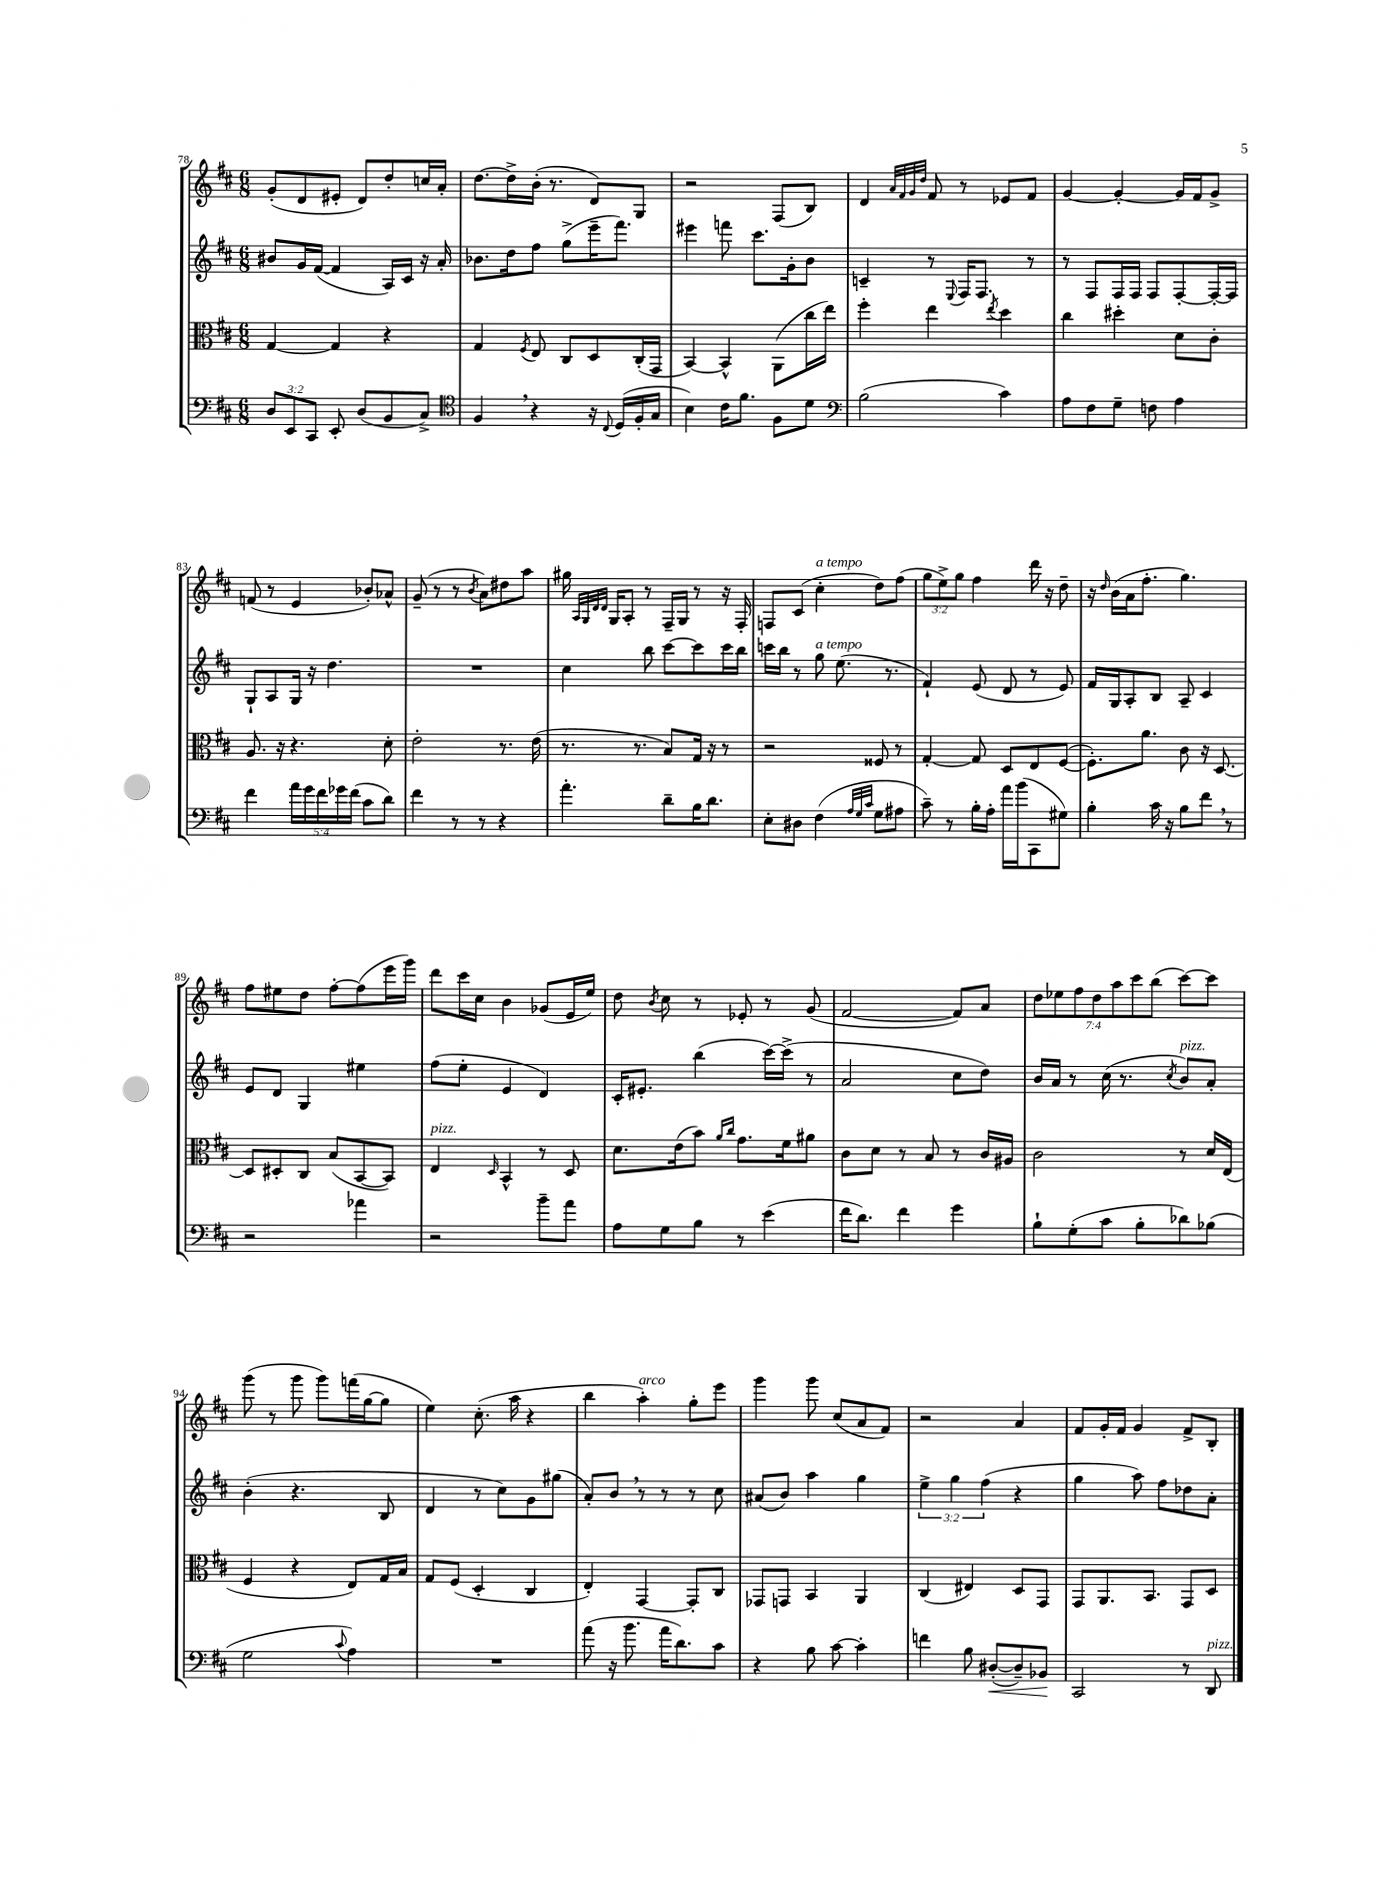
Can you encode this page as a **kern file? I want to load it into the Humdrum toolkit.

**kern	**kern	**kern	**kern
*staff4	*staff3	*staff2	*staff1
*clefF4	*clefC3	*clefG2	*clefG2
*k[f#c#]	*k[f#c#]	*k[f#c#]	*k[f#c#]
*M6/8	*M6/8	*M6/8	*M6/8
12D	[4G	8b#	(8g'
12EE	.	.	.
.	.	16g	8d
12CC#	.	.	.
.	.	([16f#	.
8EE'	4G]	4f#]	8e#'
(8D	.	.	8d)
8BB	4r	16A)	8dd'
.	.	16c#	.
8C#^)	.	16r	16cc
.	.	16a'	16a'
=	=	=	=
*clefC4	*	*	*
4F#	4G	8.b-	[8.dd
.	.	16dd	16dd^]
.	8qF#	.	.
4r	8E	8ff#	(16b'
.	.	.	8.r
.	8C#	(8gg^	.
16r	8D	16eee~	8d)
8qqC#	.	.	.
(16D	.	8.fff#)	.
16F#'	(16C#'	.	8G
16G	16GG	.	.
=	=	=	=
4B)	[4BB)	4eee#	2r
16c#	4BB^^]	8fff	.
8.f#	.	.	.
.	.	8.ccc#	.
8F#	(8AA	.	(8F#
.	.	16g'	.
8d	16cc#	8b	8B)
.	16ee)	.	.
=	=	=	=
*clefF4	*	*	*
(2B	4ff#'	4c~	4d
.	.	.	32qqa
.	.	.	32qqf#
.	.	.	32qqg
.	.	.	32qqdd
.	4ee	8r	8f#
.	.	8qqE	.
.	.	16F#	8r
.	.	8.F#	.
.	8qee	.	.
4c#)	4dd	.	8e-
.	.	8r	8f#
=	=	=	=
8A	4cc#	8r	[4g
8F#	.	8F#	.
8G~	4dd#'	16F#	4g'_
.	.	16F#	.
8F	.	8F#	.
4A	8d	[8F#'	16g]
.	.	.	16f#
.	8c#'	16F#'_	8g^
.	.	16F#]	.
=	=	=	=
4f#	8.A	8G`	(8f
.	.	8A	8r
.	16r	.	.
20a	4.r	16G	4e
20g	.	.	.
.	.	16r	.
20f#	.	.	.
.	.	4.dd	.
20g-	.	.	.
(20f#	.	.	.
8c#	.	.	8b-')
8d)	8d'	.	8a-^^
=	=	=	=
4f#	2e'	2.r	(8g~
.	.	.	8r
8r	.	.	8r
.	.	.	8qb
8r	.	.	8a)
4r	8.r	.	8dd#
.	.	.	8aa
.	(16e	.	.
=	=	=	=
4.a'	8.r	4cc#	16gg#
.	.	.	32qqA
.	.	.	32qqG
.	.	.	32qqd
.	.	.	32qqd
.	.	.	16G
.	.	.	8A'
.	8.r	.	.
.	.	8bb	8r
8d~	8B)	[8ccc#	16F#~
.	.	.	16G
16B	16G	8ccc#]	8r
8.d	16r	.	.
.	8r	16ccc#	16r
.	.	16bb	16F#'
=	=	=	=
8E'	2r	16ccc	8F
.	.	16bb	.
8D#	.	8r	(8c#
(4F#	.	8gg	4cc#'
.	.	(8.ee	.
32qqA	.	.	.
32qqG	.	.	.
32qqc#	.	.	.
8G	8F##	.	8dd)
.	.	8.r	.
8A#	8r	.	(8ff#
=	=	=	=
8c#~)	[4G'	4f#`)	12gg
.	.	.	12ee^)
8r	.	.	.
.	.	.	12gg
16B'	8G]	(8e	4ff#
16A'	.	.	.
16a	8D	8d	.
(16b	.	.	.
8CC#	8E	8r	16ddd
.	.	.	16r
8G#)	([8F#	8e)	8dd~
=	=	=	=
4B'	8.F#'])	16f#	16r
.	.	.	16qqdd
.	.	16G	(16b
.	.	8A'	16a
.	8.a	.	8.ff#'
16c#	.	8B	.
16r	.	.	.
8B	8c#	8A~	4.gg)
8f#	16r	4c#	.
.	[8.D	.	.
8r	.	.	.
=	=	=	=
2r	8D]	8e	8ff#
.	8D#'	8d	8ee#
.	8C#	4G	8dd
.	(8B	.	[8ff#'
4a-	[8BB	4ee#	(8ff#]
.	8BB])	.	16eee
.	.	.	16ggg)
=	=	=	=
2r	4E	(8ff#	8ddd
.	.	8ee'	16ccc#
.	.	.	16cc#
.	16qqD	.	.
.	4BB^^	4e	4b
8b~	8r	4d)	(8g-
8a	8D	.	16e
.	.	.	16ee)
=	=	=	=
8A	8.d	16c#'	8dd
.	.	8.e#'	.
.	.	.	8qb
8G	.	.	8cc#
.	(16e	.	.
8B	8b)	(4bb	8r
.	16qqa	.	.
.	16qqcc#	.	.
8r	8.g	.	8e-'
(4e	.	[16ccc#)	8r
.	16f#	(16ccc#^]	.
.	8a#	8r	(8g
=	=	=	=
16f#	8c#	2a	[2f#
8.d)	.	.	.
.	8d	.	.
4f#	8r	.	.
.	8B	.	.
4g	8r	8cc#	8f#])
.	16c#	8dd)	8a
.	16A#	.	.
=	=	=	=
8B`	2c#	16b	14dd
.	.	16a	.
.	.	.	14ee-
(8G'	.	8r	.
.	.	.	14ff#
.	.	.	14dd
8c#	.	(16cc#	.
.	.	.	14aa
.	.	8.r	.
.	.	.	14ccc#
8B'	.	.	.
.	.	.	(14bb
.	.	8qcc#	.
8d-)	8r	8b)	[8ccc#)
(8B-	16d	8a'	8ccc#]
.	(16E	.	.
=	=	=	=
2G	4F#	(4b'	(8ggg
.	.	.	8r
.	4r	4.r	8ggg
.	.	.	8ggg)
8qqc#	.	.	.
4A)	8E)	.	(16fff
.	.	.	[16gg
.	16G	8B	8gg]
.	16B	.	.
=	=	=	=
2.r	8G	4d	4ee)
.	(8F#	.	.
.	4D'	8r	(8.cc#'
.	.	8cc#)	.
.	.	.	16aa
.	4C#	8g	4r
.	.	(8gg#	.
=	=	=	=
(8a	4E')	8a')	4bb
16r	.	8b	.
8.b	.	.	.
.	[4GG	8r	4aa')
16a	.	8r	.
8.d)	.	.	.
.	8GG']	8r	8gg'
8c#	8C#	8cc#	8eee
=	=	=	=
4r	8GG-	(8a#	4ggg
.	8GG	8b)	.
8B	4BB	4aa	8ggg
[8c#	.	.	(8cc#
4c#']	4AA	4gg	8a
.	.	.	8f#)
=	=	=	=
4f	(4C#	6ee^	2r
.	.	6gg	.
8B	4E#)	.	.
.	.	(6ff#	.
([8D#'	.	.	.
8D#~])	8D	4r	4a
8BB-	8GG	.	.
=	=	=	=
2CC#	8GG	4gg	8f#
.	8.AA	.	16g'
.	.	.	16f#
.	.	8aa)	4g
.	8.BB	.	.
.	.	8ff#	.
8r	8GG	8dd-	8f#^
8DD	8D	8a'	8B'
==	==	==	==
*-	*-	*-	*-
